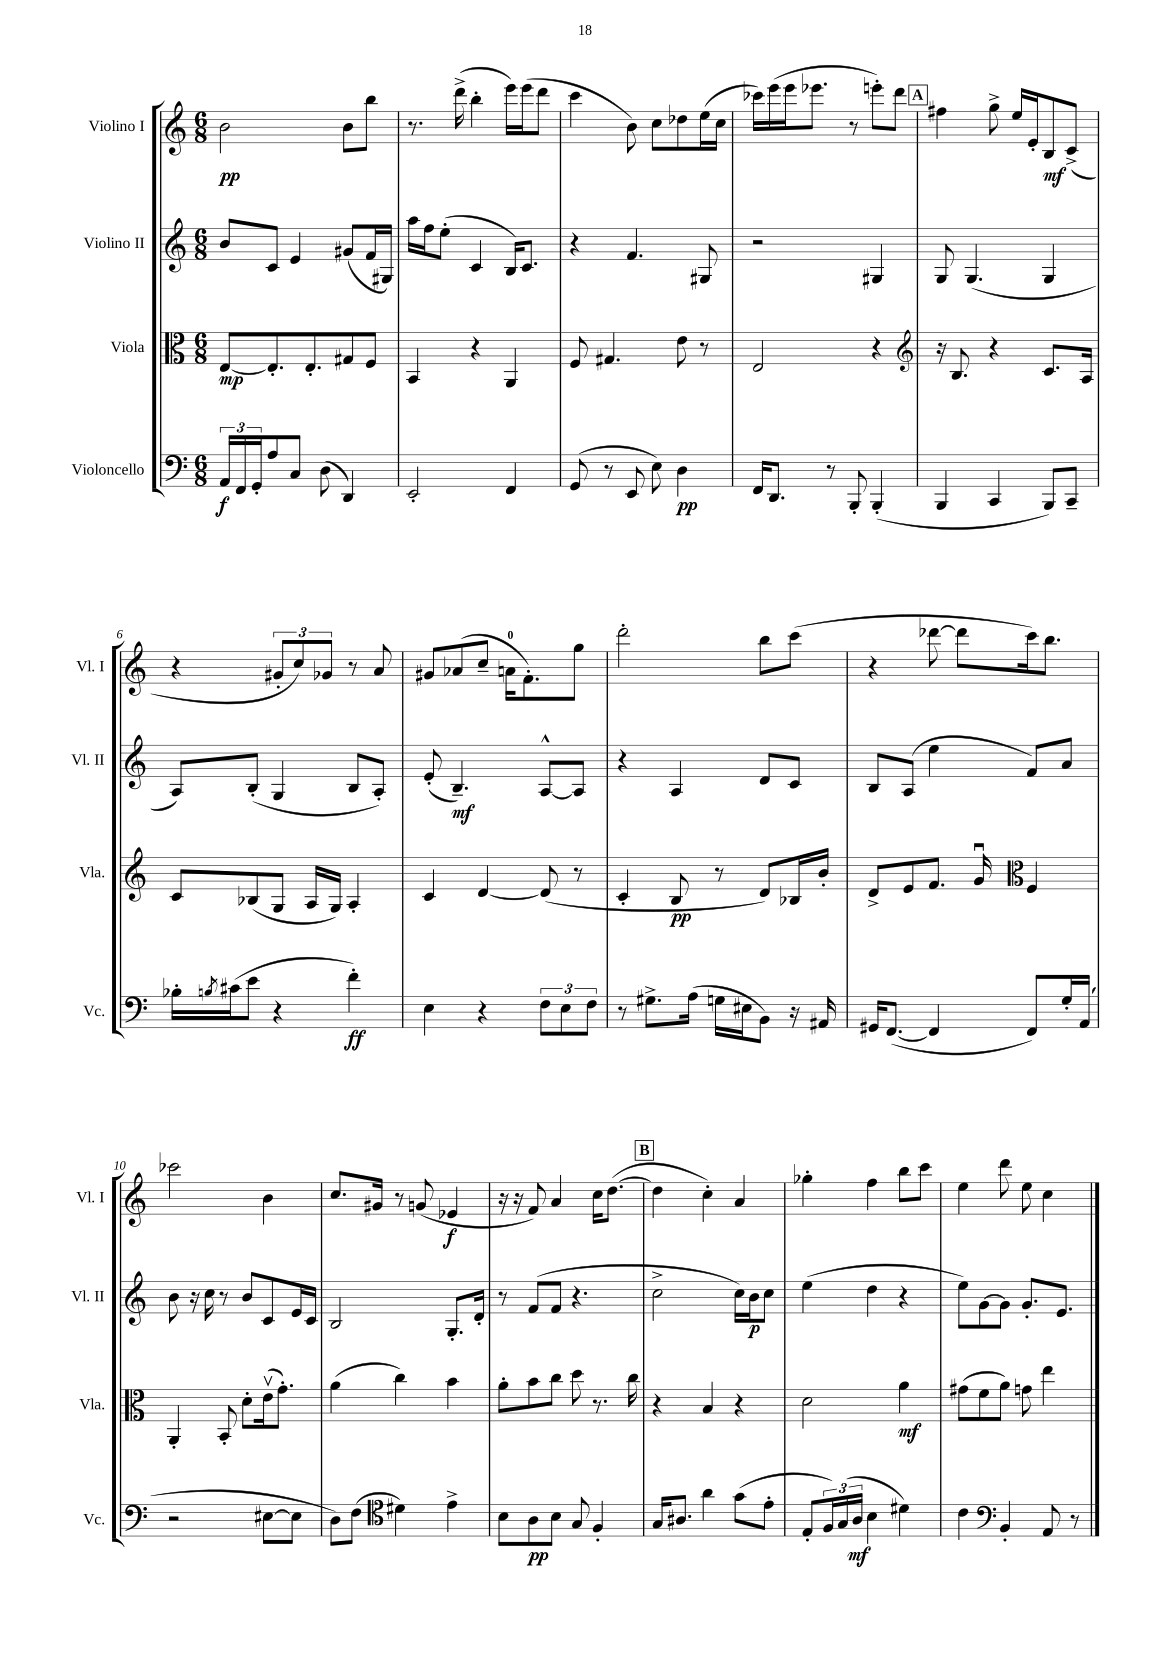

**kern	**dynam	**kern	**dynam	**kern	**dynam	**kern	**dynam
*part4	*part4	*part3	*part3	*part2	*part2	*part1	*part1
*staff4	*staff4	*staff3	*staff3	*staff2	*staff2	*staff1	*staff1
*I"Violoncello	*	*I"Viola	*	*I"Violino II	*	*I"Violino I	*
*I'Vc.	*	*I'Vla.	*	*I'Vl. II	*	*I'Vl. I	*
*clefF4	*	*clefC3	*	*clefG2	*	*clefG2	*
*k[]	*	*k[]	*	*k[]	*	*k[]	*
*M6/8	*	*M6/8	*	*M6/8	*	*M6/8	*
=1	=1	=1	=1	=1	=1	=1	=1
24AA/LL	f	[8E/L	mp	8b/L	.	2b\	pp
24FF/	.	.	.	.	.	.	.
24GG'/J	.	.	.	.	.	.	.
8A/	.	8.E'/]	.	8c/J	.	.	.
8C/J	.	.	.	4e/	.	.	.
.	.	8.E'/	.	.	.	.	.
(8D\	.	.	.	.	.	.	.
4DD/)	.	8G#X/	.	(8g#X/L	.	8b\L	.
.	.	8F/J	.	16f/L	.	8bb\J	.
.	.	.	.	16G#X/JJ)	.	.	.
=2	=2	=2	=2	=2	=2	=2	=2
2EE'/	.	4BB/	.	16aa\LL	.	8.r	.
.	.	.	.	16ff\J	.	.	.
.	.	.	.	(8ee'\J	.	.	.
.	.	.	.	.	.	(16ddd^\	.
.	.	4r	.	4c/	.	4bb'\	.
4FF/	.	4AA/	.	16B/KL)	.	16eee\LL)	.
.	.	.	.	8.c/J	.	(16eee\J	.
.	.	.	.	.	.	8ddd\J	.
=3	=3	=3	=3	=3	=3	=3	=3
(8GG/	.	8F/	.	4r	.	4ccc\	.
8r	.	4.G#X/	.	.	.	.	.
8EE/	.	.	.	4.f/	.	8b\)	.
8E\)	.	.	.	.	.	8cc\L	.
4D\	pp	8e\	.	.	.	8dd-X\	.
.	.	8r	.	8G#X/	.	(16ee\L	.
.	.	.	.	.	.	16cc\JJ	.
=4	=4	=4	=4	=4	=4	=4	=4
16FF/KL	.	2E/	.	2r	.	16ccc-X\LL)	.
8.DD/J	.	.	.	.	.	(16eee\	.
.	.	.	.	.	.	16eee\J	.
.	.	.	.	.	.	8.eee-X\J	.
8r	.	.	.	.	.	.	.
8BBB'/	.	.	.	.	.	8r	.
(4BBB'/	.	4r	.	4G#X/	.	8eeen'\L)	.
.	.	.	.	.	.	8ddd\J	.
!!LO:REH:place=s1:t=A
=5	=5	=5	=5	=5	=5	=5	=5
*	*	*clefG2	*	*	*	*	*
4BBB/	.	16r	.	8G/	.	4ff#X\	.
.	.	8.B/	.	.	.	.	.
.	.	.	.	(4.G/	.	.	.
4CC/	.	4r	.	.	.	8gg^\	.
.	.	.	.	.	.	16ee/LL	.
.	.	.	.	.	.	16e'/J	.
8BBB/L)	.	8.c/L	.	4G/	.	8B/	mf
8CC~/J	.	.	.	.	.	(8c^/J	.
.	.	16A/Jk	.	.	.	.	.
!!LO:LB:g=z
=6	=6	=6	=6	=6	=6	=6	=6
16B-X'\LL	.	8c/L	.	8A/L)	.	4r	.
8qBn/	.	.	.	.	.	.	.
(16c#X\J	.	.	.	.	.	.	.
8e\J	.	(8B-X/	.	(8B'/J	.	.	.
4r	.	8G/J	.	4G/	.	12g#X'/L	.
.	.	.	.	.	.	12cc/)	.
.	.	16A/LL	.	.	.	.	.
.	.	.	.	.	.	12g-X/J	.
.	.	16G/JJ)	.	.	.	.	.
4f'\)	ff	4A'/	.	8B/L	.	8r	.
.	.	.	.	8A'/J)	.	8a/	.
=7	=7	=7	=7	=7	=7	=7	=7
4E\	.	4c/	.	(8e'/	.	8g#X/L	.
.	.	.	.	4.B~/)	mf	(8a-X/	.
4r	.	[4d/	.	.	.	8cc~/J	.
.	.	.	.	.	.	16an\KL	.
.	.	.	.	.	.	8.f'\)	.
12F\L	.	(8d/]	.	[8A^^/L	.	.	.
12E\	.	.	.	.	.	.	.
.	.	8r	.	8A/J]	.	8gg\J	.
12F\J	.	.	.	.	.	.	.
=8	=8	=8	=8	=8	=8	=8	=8
8r	.	4c'/	.	4r	.	2ddd'\	.
8.G#X^\L	.	.	.	.	.	.	.
.	.	8B/	pp	4A/	.	.	.
(16A\Jk	.	.	.	.	.	.	.
16Gn\LL	.	8r	.	.	.	.	.
16E#X\J	.	.	.	.	.	.	.
8BB\J)	.	8d/L)	.	8d/L	.	8bb\L	.
16r	.	16B-X/L	.	8c/J	.	(8ccc\J	.
16AA#X/	.	16b'/JJ	.	.	.	.	.
=9	=9	=9	=9	=9	=9	=9	=9
16GG#X/KL	.	8d^/L	.	8B/L	.	4r	.
([8.FF/J	.	.	.	.	.	.	.
.	.	8e/	.	(8A/J	.	.	.
4FF/]	.	8.f/J	.	4ee\	.	[8ddd-X\	.
.	.	.	.	.	.	8ddd-\L]	.
.	.	16gu/	.	.	.	.	.
*	*	*clefC3	*	*	*	*	*
8FF/L)	.	4F/	.	8f/L)	.	16ccc\k)	.
.	.	.	.	.	.	8.bb\J	.
16G'/L	.	.	.	8a/J	.	.	.
(16AA/JJ	.	.	.	.	.	.	.
!!LO:LB:g=z
=10	=10	=10	=10	=10	=10	=10	=10
2r	.	4AA'/	.	8b\	.	2ccc-X\	.
.	.	.	.	16r	.	.	.
.	.	.	.	16cc\	.	.	.
.	.	8BB'/	.	8r	.	.	.
.	.	8d'\L	.	8b/L	.	.	.
[8E#X\L	.	(16ev\k	.	8c/	.	4b\	.
.	.	8.g'\J)	.	.	.	.	.
8E#\J]	.	.	.	16e/L	.	.	.
.	.	.	.	16c/JJ	.	.	.
=11	=11	=11	=11	=11	=11	=11	=11
8D\L)	.	(4a\	.	2B/	.	8.cc/L	.
(8F\J	.	.	.	.	.	.	.
.	.	.	.	.	.	16g#X/Jk	.
*clefC4	*	*	*	*	*	*	*
4d#X\)	.	4cc\)	.	.	.	8r	.
.	.	.	.	.	.	(8gn/	.
4e^\	.	4b\	.	8.G'/L	.	4e-X/	f
.	.	.	.	16d'/Jk	.	.	.
=12	=12	=12	=12	=12	=12	=12	=12
8B\L	.	8a'\L	.	8r	.	16r	.
.	.	.	.	.	.	16r	.
8A\	pp	8b\	.	(8f/L	.	8f/)	.
8B\J	.	8cc\J	.	8f/J	.	4a/	.
8G/	.	8dd\	.	4.r	.	.	.
4F'/	.	8.r	.	.	.	16cc\KL	.
.	.	.	.	.	.	([8.dd\J	.
.	.	16cc\	.	.	.	.	.
!!LO:REH:place=s1:t=B
=13	=13	=13	=13	=13	=13	=13	=13
16G/KL	.	4r	.	2cc^\	.	4dd\]	.
8.A#X/J	.	.	.	.	.	.	.
4a\	.	4B/	.	.	.	4cc'\)	.
(8g\L	.	4r	.	16cc\LL)	.	4a/	.
.	.	.	.	16b\J	p	.	.
8e'\J	.	.	.	8cc\J	.	.	.
=14	=14	=14	=14	=14	=14	=14	=14
8E'/L	.	2d\	.	(4ee\	.	4gg-X'\	.
24F/L)	.	.	.	.	.	.	.
(24G/	.	.	.	.	.	.	.
24A/JJ	mf	.	.	.	.	.	.
4B\	.	.	.	4dd\	.	4ff\	.
4d#X\)	.	4a\	mf	4r	.	8bb\L	.
.	.	.	.	.	.	8ccc\J	.
=15	=15	=15	=15	=15	=15	=15	=15
4c\	.	(8g#X\L	.	8ee\L)	.	4ee\	.
.	.	8f\	.	[8g\	.	.	.
*clefF4	*	*	*	*	*	*	*
4BB'/	.	8a\J)	.	8g\J]	.	8ddd\	.
.	.	8gn\	.	8.g'/L	.	8ee\	.
8AA/	.	4ee\	.	.	.	4cc\	.
.	.	.	.	8.e/J	.	.	.
8r	.	.	.	.	.	.	.
==	==	==	==	==	==	==	==
*-	*-	*-	*-	*-	*-	*-	*-
